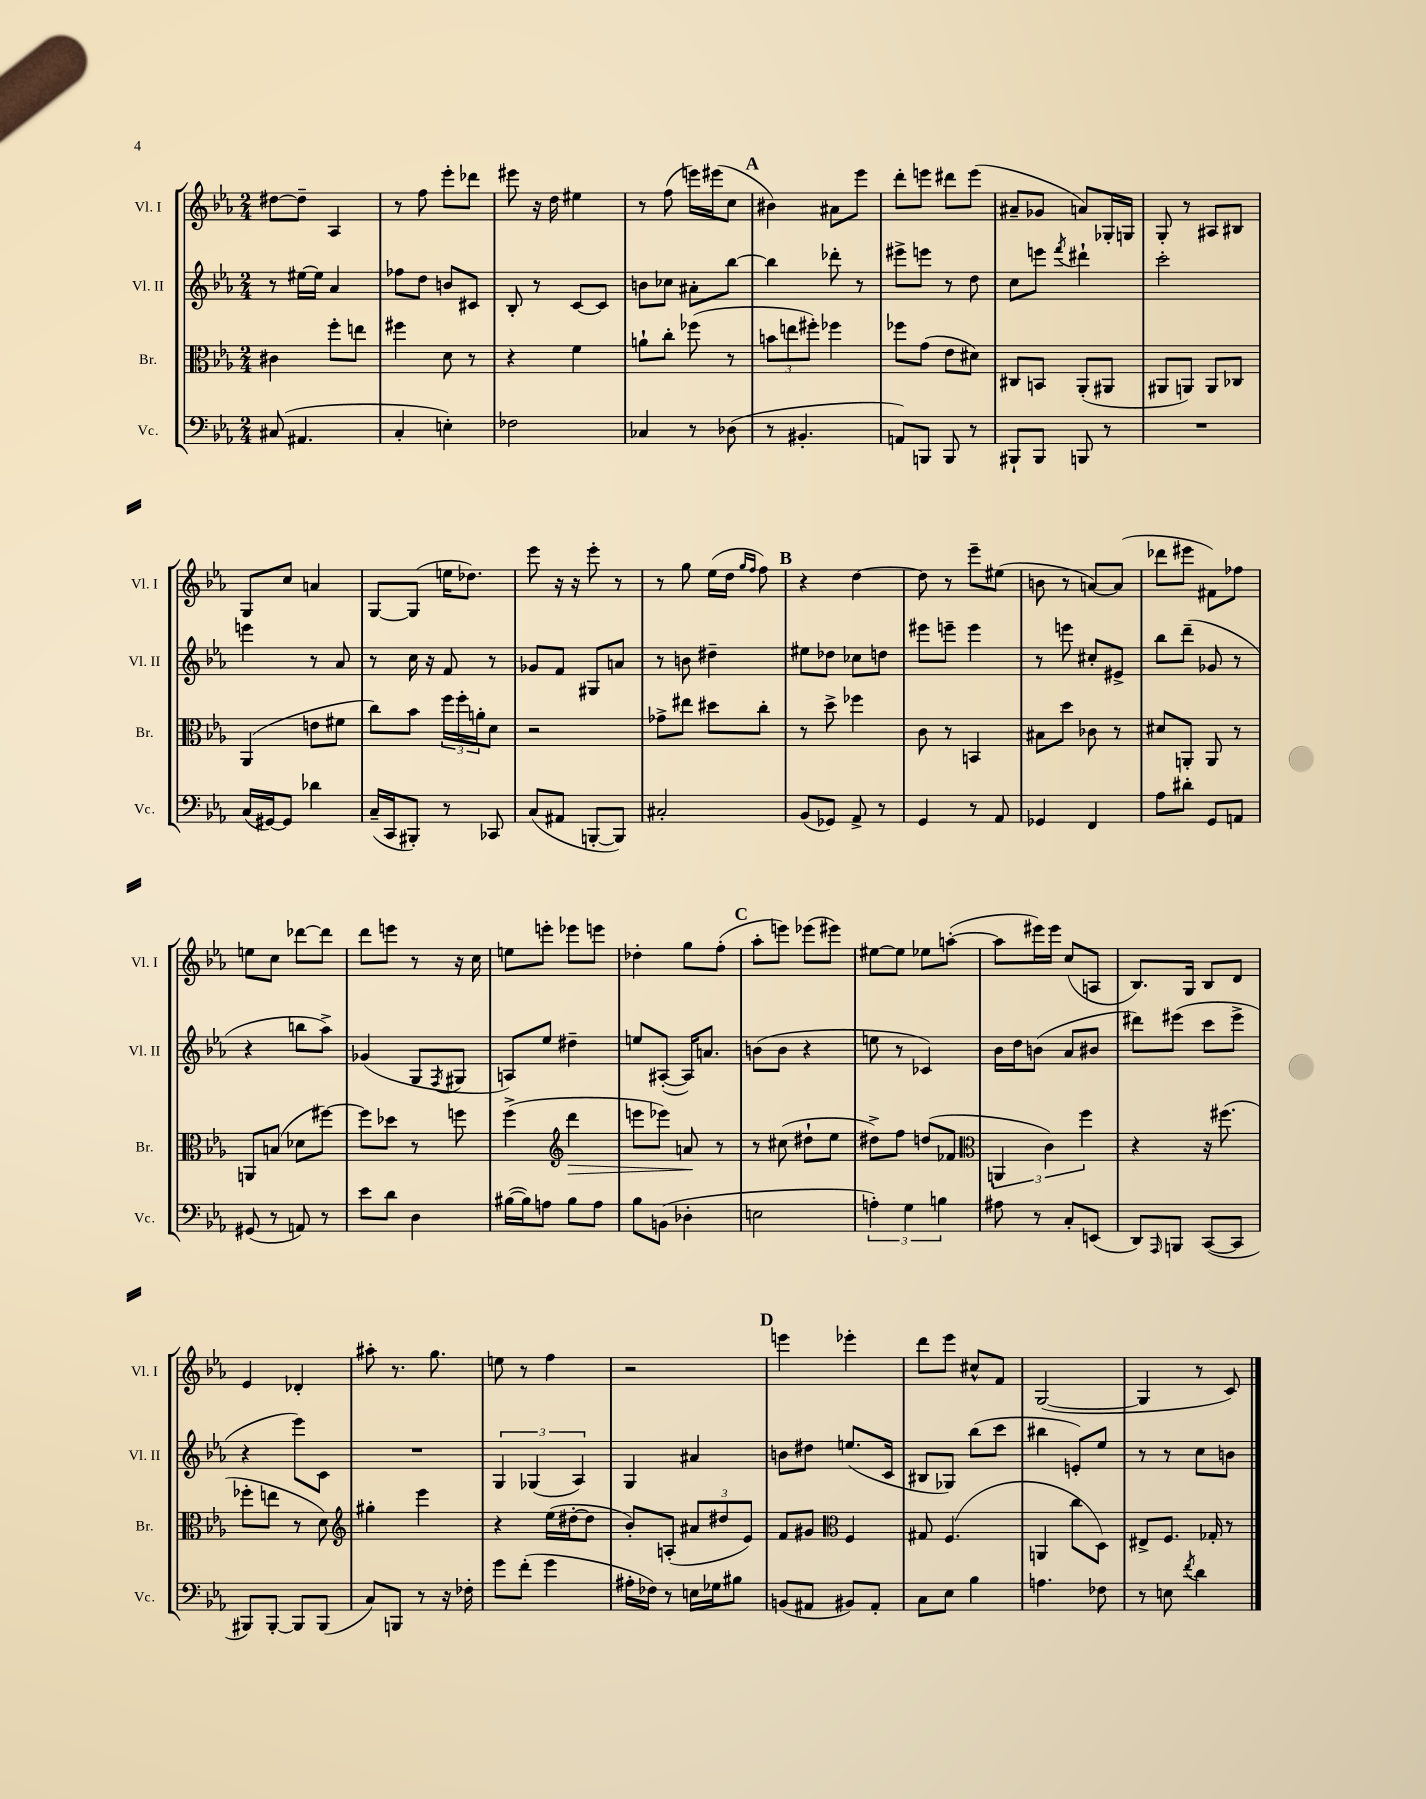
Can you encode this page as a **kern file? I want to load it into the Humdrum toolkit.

**kern	**kern	**dynam	**kern	**kern
*part4	*part3	*part3	*part2	*part1
*staff4	*staff3	*staff3	*staff2	*staff1
*I"Vc.	*I"Br.	*	*I"Vl. II	*I"Vl. I
*I'Vc.	*I'Br.	*	*I'Vl. II	*I'Vl. I
*clefF4	*clefC3	*	*clefG2	*clefG2
*k[b-e-a-]	*k[b-e-a-]	*	*k[b-e-a-]	*k[b-e-a-]
*M2/4	*M2/4	*	*M2/4	*M2/4
=1	=1	=1	=1	=1
(8C#X/	4c#X\	.	8r	[8dd#X\L
4.AA#X/	.	.	[16ee#X\LL	8dd#~\J]
.	.	.	16ee#\JJ]	.
.	8ff'\L	.	4a-/	4A-/
.	8een\J	.	.	.
=2	=2	=2	=2	=2
4C'/	4ff#X\	.	8ff-X\L	8r
.	.	.	8dd\J	8ff\
4En'\)	8d\	.	8bn/L	8eee-'\L
.	8r	.	8c#X/J	8ddd-X\J
=3	=3	=3	=3	=3
2F-X\	4r	.	8B-'/	8eee#X\
.	.	.	8r	16r
.	.	.	.	16dd\
.	4f\	.	[8c/L	4ee#X\
.	.	.	8c/J]	.
=4	=4	=4	=4	=4
4C-X/	8an`\L	.	8bn\L	8r
.	8cc'\J	.	8cc-X\J	(8ff\
8r	(8ff-X\	.	8a#X'\L	16eeen\LL)
.	.	.	.	(16eee#X\J
(8D-X\	8r	.	[8bb-\J	8cc\J
!!LO:REH:place=s1:t=A
=5	=5	=5	=5	=5
8r	12bn\L	.	4bb-\]	4b#X\)
.	12een\	.	.	.
4.BB#X'/	.	.	.	.
.	12ff#X'\J)	.	.	.
.	4ff-X\	.	8ddd-X'\	8a#X\L
.	.	.	8r	8eee-\J
=6	=6	=6	=6	=6
8AAn/L)	8ff-X\L	.	8eee#X^\L	8ddd'\L
8BBBn/J	(8g\J	.	8eeen\J	8eeen\J
8BBB/	8e-\L	.	8r	8ddd#X\L
8r	8d#X\J)	.	8dd\	(8eee\J
=7	=7	=7	=7	=7
8BBB#X`/L	8C#X/L	.	8cc\L	8a#X~/L
8BBB#/J	8BBn/J	.	8eeen\J	8g-X/J
.	.	.	8qfff/	.
8BBBn/	(8AA-'/L	.	4ddd#X`\	8an/L)
8r	8AA#X/J	.	.	16G-X'/L
.	.	.	.	16Gn/JJ
=8	=8	=8	=8	=8
2r	8AA#X/L	.	2ccc'\	8G'/
.	8AAn/J)	.	.	8r
.	8AA/L	.	.	8A#X/L
.	8C-X/J	.	.	8B#X/J
!!LO:LB:g=z
=9	=9	=9	=9	=9
(16C/LL	(4AA-/	.	4eeen\	8G/L
[16GG#X/J)	.	.	.	.
8GG#/J]	.	.	.	8cc/J
4d-X\	8en\L	.	8r	4an/
.	8f#X\J	.	8a-/	.
=10	=10	=10	=10	=10
(16C~/LL	8cc\L)	.	8r	[8G/L
16CC/J	.	.	.	.
8BBB#X'/J)	8b-\J	.	16cc\	(8G/J]
.	.	.	16r	.
8r	24ff\LL	.	8f/	16een\KL
.	24ff'\	.	.	.
.	.	.	.	8.dd-X\J)
.	24an'\J	.	.	.
8CC-X/	8d\J	.	8r	.
=11	=11	=11	=11	=11
(8C/L	2r	.	8g-X/L	8eee-\
8AA#X/J	.	.	8f/J	16r
.	.	.	.	16r
[8BBBn'/L	.	.	8G#X/L	8eee-'\
8BBB/J])	.	.	8an/J	8r
=12	=12	=12	=12	=12
2C#X'/	8g-X^\L	.	8r	8r
.	8ee#X\J	.	8bn\	8gg\
.	8dd#X\L	.	4dd#X~\	(16ee-\LL
.	.	.	.	16dd\JJ
.	.	.	.	16qqgg/LL
.	.	.	.	16qqff/JJ
.	8cc'\J	.	.	8ff\)
!!LO:REH:place=s1:t=B
=13	=13	=13	=13	=13
(8BB-/L	8r	.	8ee#X\L	4r
8GG-X/J)	8dd^\	.	8dd-X\J	.
8AA-^/	4ff-X\	.	8cc-X\L	[4dd\
8r	.	.	8ddn\J	.
=14	=14	=14	=14	=14
4GG/	8c\	.	8eee#X\L	8dd\]
.	8r	.	8eeen~\J	8r
8r	4BBn/	.	4eee\	8eee-~\L
8AA-/	.	.	.	(8ee#X\J
=15	=15	=15	=15	=15
4GG-X/	8B#X\L	.	8r	8bn\
.	8dd\J	.	8eeen\	8r
4FF/	8c-X\	.	8cc#X'/L	[8an/L)
.	8r	.	8e#X^/J	(8a/J]
=16	=16	=16	=16	=16
8A-\L	8d#X/L	.	8bb-\L	8ddd-X\L
8d#X'\J	8AAn'/J	.	(8ddd~\J	8eee#X\J
8GG/L	8AA/	.	8g-X/	8f#X\L)
8AAn/J	8r	.	8r	8ff-X\J
!!LO:LB:g=z
=17	=17	=17	=17	=17
(8GG#X/	8AAn/L	.	4r	8een\L
8r	(8Bn/J	.	.	8cc\J
8AAn/)	8d-X\L	.	8bbn\L	[8ddd-X\L
8r	[8ff#X\J)	.	8aa-^\J)	8ddd-\J]
=18	=18	=18	=18	=18
8e-\L	8ff#\L]	.	(4g-X/	8ddd\L
8d\J	8dd-X\J	.	.	8eeen\J
4D\	8r	.	8G/L	8r
.	.	.	8qF/	.
.	8ffn\	.	8G#X/J	16r
.	.	.	.	16cc\
=19	=19	=19	=19	=19
([16B#X\LL	(4ff^\	.	8An/L)	8een\L
16B#\J])	.	.	.	.
8An\J	.	.	8ee-/J	8eeen'\J
*	*clefG2	*	*	*
!	!	!LO:HP:b	!	!
8B#\L	4ddd\	>	4dd#X~\	8eee-X\L
8A\J	.	.	.	8eeen\J
=20	=20	=20	=20	=20
8B-\L	8eeen\L	.	8een/L	4dd-X'\
(8BBn\J	8eee-X\J)	.	([8A#X'/J	.
4D-X'\	8an/	.	16A#/KL])	8gg\L
.	.	.	8.an/J	.
.	8r	]	.	(8ff'\J
!!LO:REH:place=s1:t=C
=21	=21	=21	=21	=21
2En\	8r	.	(8bn\L	8aa-'\L
.	(8cc#X\	.	8b\J	8eeen\J)
.	8dd#X`\L	.	4r	(8eee-X\L
.	8ee-\J	.	.	8eee#X\J)
=22	=22	=22	=22	=22
6An'\)	8dd#X^\L)	.	8een\	[8ee#X\L
.	8ff\J	.	8r	8ee#\J]
6G\	.	.	.	.
.	(8ddn/L	.	4c-X/)	8ee-X\L
6Bn\	.	.	.	.
.	8f-X/J	.	.	([8aan'\J
=23	=23	=23	=23	=23
*	*clefC3	*	*	*
8A#X\	6AAn/	.	16b-\LL	8aa\L]
.	.	.	16dd\J	.
8r	.	.	(8bn\J	16eee#X\L)
.	6c\)	.	.	.
.	.	.	.	16eee#\JJ
8C'/L	.	.	8a-/L	(8cc/L
.	6ff\	.	.	.
(8EEn/J	.	.	8b#X/J	8An/J
=24	=24	=24	=24	=24
8DD/L)	4r	.	8ddd#X\L)	8.B-/L)
16qqAAA-/	.	.	.	.
8BBBn/J	.	.	(8eee#X\J	.
.	.	.	.	16G/Jk
([8CC/L	16r	.	8ccc\L	8B-/L
.	(8.ff#X\	.	.	.
8CC/J]	.	.	8eee#^\J	8d/J
!!LO:LB:g=z
=25	=25	=25	=25	=25
8BBB#X/L)	8ff-X'\L	.	4r	4e-/
[8BBB#'/J	8een\J	.	.	.
8BBB#/L]	8r	.	8eee-\L)	4d-X'/
(8BBB#/J	8d\)	.	8c\J	.
=26	=26	=26	=26	=26
*	*clefG2	*	*	*
8C/L)	4gg#X'\	.	2r	8aa#X'\
8BBBn/J	.	.	.	8.r
8r	4eee-\	.	.	.
.	.	.	.	8.gg\
16r	.	.	.	.
16F-X'\	.	.	.	.
=27	=27	=27	=27	=27
8g\L	4r	.	6G/	8een\
(8f'\J	.	.	.	8r
.	.	.	(6G-X/	.
4g\	(16ee-\LL	.	.	4ff\
.	[16dd#X'\J	.	.	.
.	.	.	6A-/)	.
.	8dd#\J]	.	.	.
=28	=28	=28	=28	=28
16A#X'\LL	8b-'/L)	.	4G/	2r
16F-X\JJ)	.	.	.	.
8r	(8An'/J	.	.	.
16En\LL	12a#X/L	.	4a#X/	.
16G-X\J	.	.	.	.
.	12dd#X/	.	.	.
8B#X\J	.	.	.	.
.	12e-/J)	.	.	.
!!LO:REH:place=s1:t=D
=29	=29	=29	=29	=29
(8BBn/L	8f/L	.	8bn\L	4eeen\
8AA#X/J	8g#X/J	.	8dd#X\J	.
*	*clefC3	*	*	*
8BB#X/L)	4F/	.	(8.een/L	4eee-X'\
8AA#'/J	.	.	.	.
.	.	.	16c/Jk	.
=30	=30	=30	=30	=30
8C\L	8G#X/	.	8B#X/L	8ddd\L
8E-\J	(4.F/	.	8G-X/J)	8eee-\J
4B-\	.	.	(8bb-\L	8cc#X^^/L
.	.	.	8ccc\J	8f/J
=31	=31	=31	=31	=31
4.An\	4AAn/	.	4bb#X\	([2G/
.	8cc\L	.	8en'/L)	.
8F-X\	8D\J)	.	8ee-/J	.
=32	=32	=32	=32	=32
8r	8E#X^/L	.	8r	4G/]
8En\	8.F/J	.	8r	.
8qf/	.	.	.	.
4d\	.	.	8cc\L	8r
.	16G-X'/	.	.	.
.	8r	.	8bn\J	8c/)
==	==	==	==	==
*-	*-	*-	*-	*-
